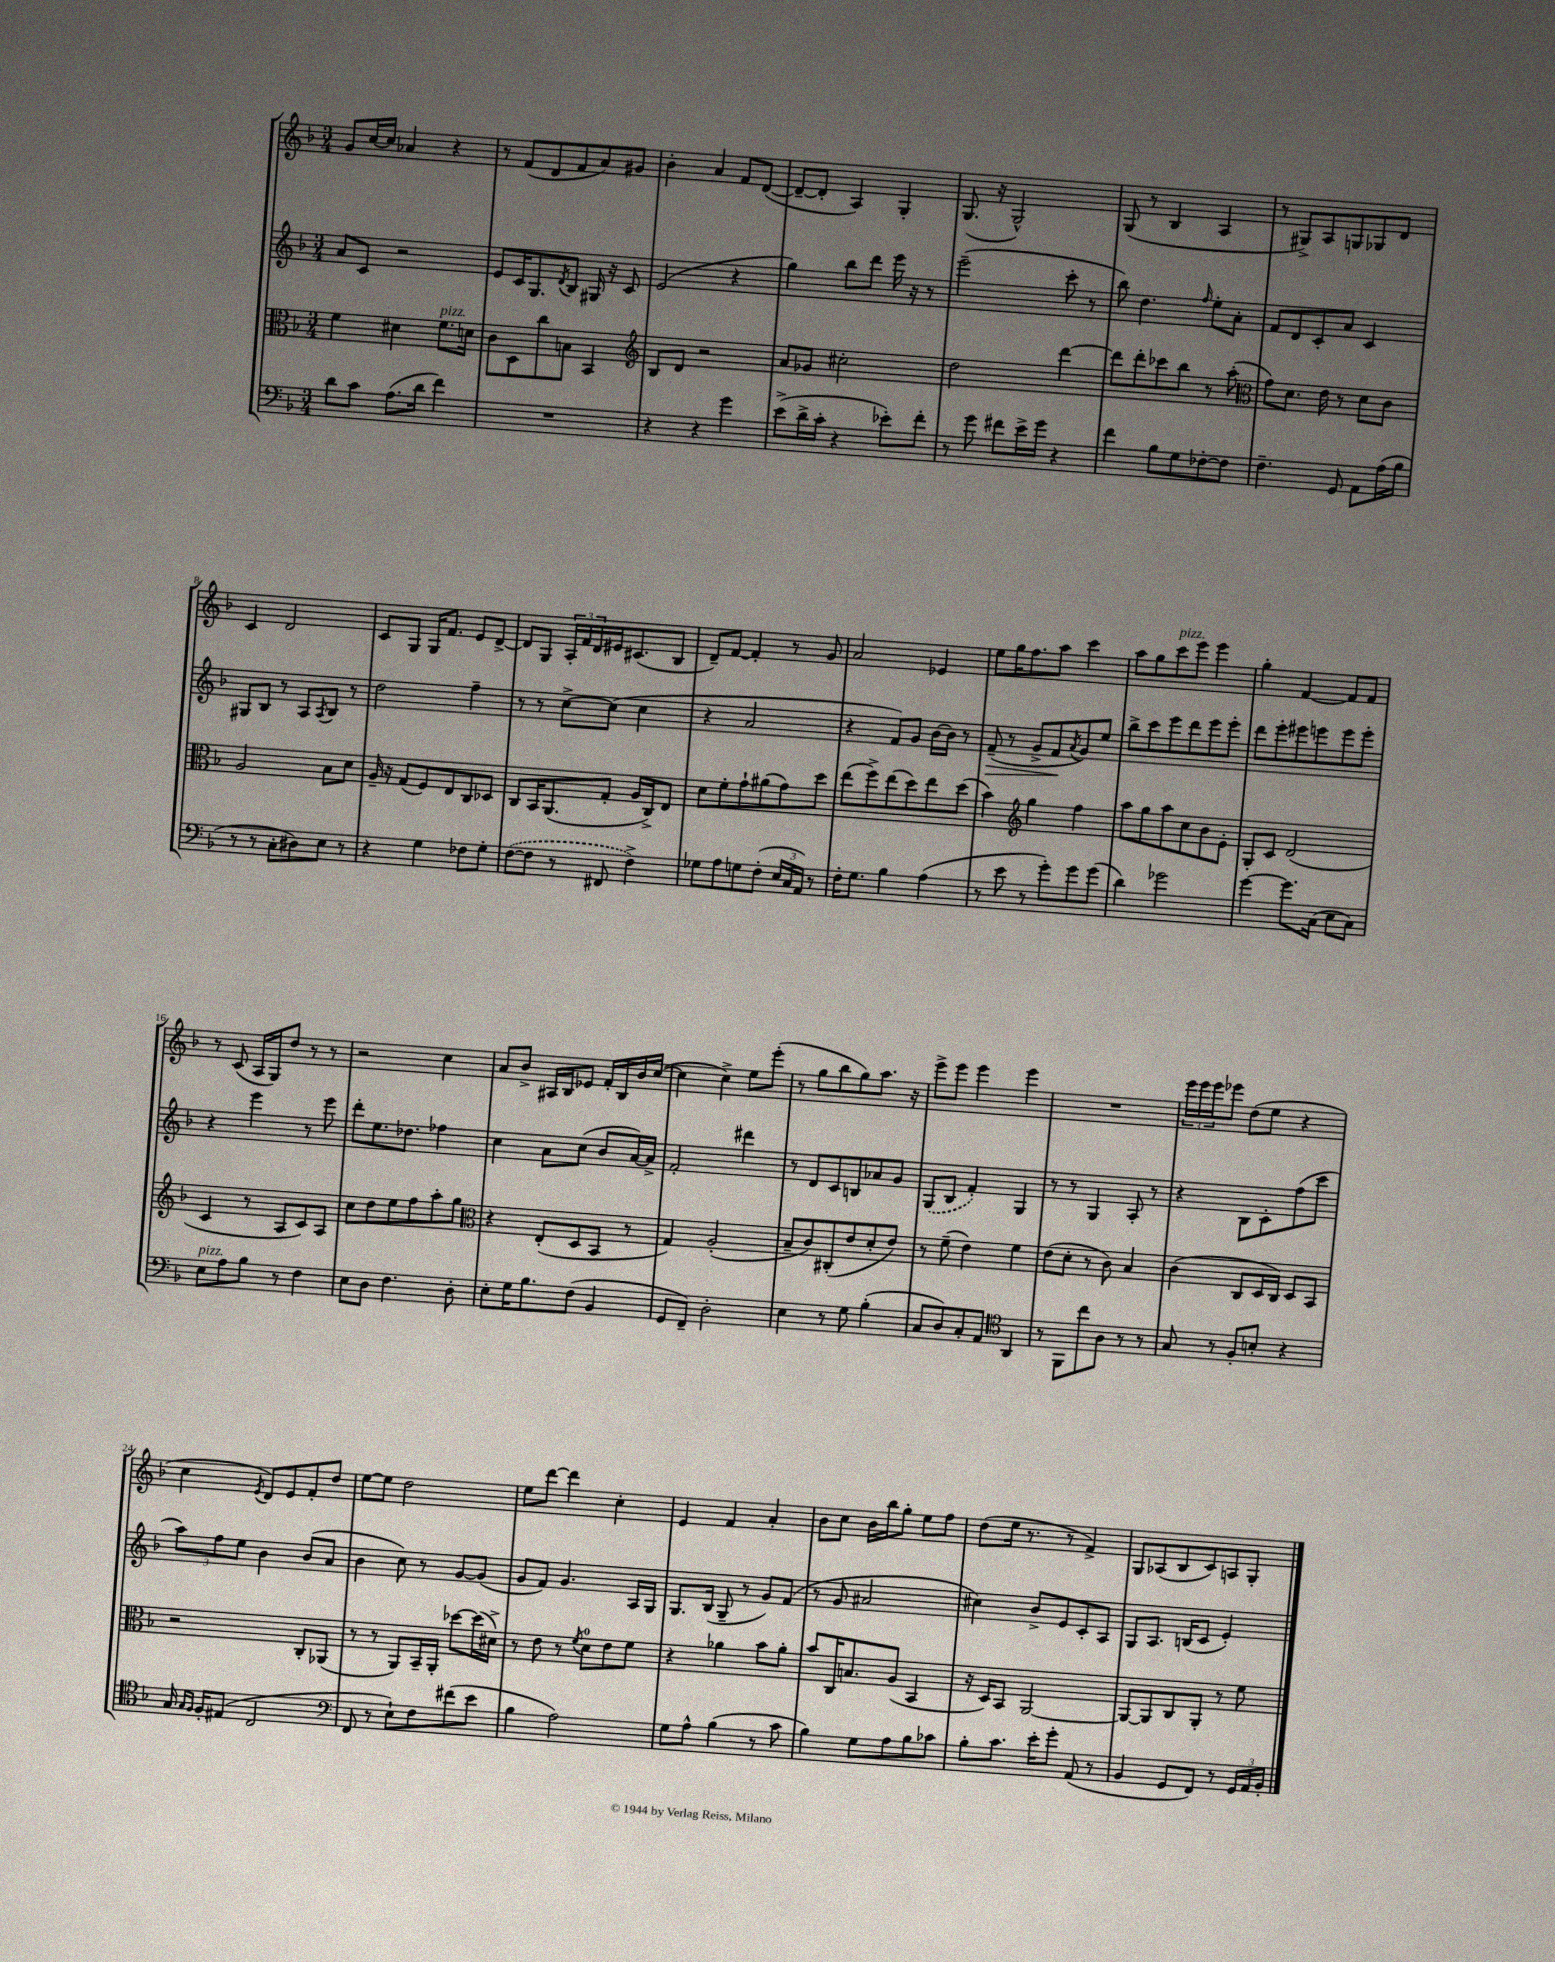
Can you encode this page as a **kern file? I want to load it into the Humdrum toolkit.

**kern	**kern	**kern	**kern
*staff4	*staff3	*staff2	*staff1
*clefF4	*clefC3	*clefG2	*clefG2
*k[b-]	*k[b-]	*k[b-]	*k[b-]
*M3/4	*M3/4	*M3/4	*M3/4
8d\L	4f\	8a/L	8g/L
8c\J	.	8c/J	[16cc/L
.	.	.	16cc/]JJ
(8.A\L	4d#\	2r	4a-/
16d\Jk	.	.	.
4f\)	8.f\L	.	4r
.	16d\Jk	.	.
=	=	=	=
2.r	8c\L	8e/L	8r
.	8D\	16c/K	(8f/L
.	.	8.G/	.
.	8cc\	.	8d/
.	.	8qd/	.
.	8B\J	8B-/J	8f/
.	4BB-/	16G#/	8a/)
.	.	16r	.
.	.	8c/	8g#/J
=	=	=	=
*	*clefG2	*	*
4r	8B-/L	(2e/	4b-'\
.	8d/J	.	.
4r	2r	.	4a/
4g\	.	4r	8f/L
.	.	.	([8d/J
=	=	=	=
(8e^\L	8a/L	4gg\)	8d~/_L
16d^\L	8g-/J	.	8d'/]J
16c'\JJ	.	.	.
4r	2cc#'\	8bb-\L	4A/)
.	.	8ddd\J	.
8e-'\L)	.	16eee\	4G'/
.	.	16r	.
8f'\J	.	8r	.
=	=	=	=
8r	2dd\	(2eee~\	(8.G/
8g\	.	.	.
.	.	.	16r
8f#\L	.	.	2G^^/)
16e^\L	.	.	.
16g\JJ	.	.	.
4r	[4ddd\	8ccc'\	.
.	.	8r	.
=	=	=	=
4f\	8ddd\]L	8bb-\)	(8G/
.	8ddd'\	4.dd\	8r
8B-\L	8ccc-\	.	4B-/
8G\	8bb-\J	.	.
.	.	16qqff/	.
[8F-'\	8r	8ee'\L	4A/
8F-\]J	(8aa'\	8a'\J	.
=	=	=	=
*	*clefC3	*	*
4.F~\	8g\L)	8f/L	8r
.	8.d\J	8d/	8G#^/L)
.	.	8c'/	8A/
.	16e\	.	.
8GG/	8r	8a/J	8G/
8AA\L	8d\L	4c/	8G-/
(16A\L	8c\J	.	8d/J
16B-\JJ	.	.	.
=	=	=	=
8r	2A/	8G#/L	4c/
8r	.	8B-/J	.
8C'\L	.	8r	2d/
8D#\)	.	8A/L	.
.	.	8qA/	.
8E\J	8B-\L	8B-/J	.
8r	8d\J	8r	.
=	=	=	=
4r	16A~/	2dd\	8c/L
.	16r	.	.
.	(8G/L	.	8G/J
4G\	8F/)	.	16G/LK
.	.	.	8.f/J
.	8E/	.	.
8F-\L	8C/	4ff~\	8e/L
8G'\J	8D-/J	.	[8d^/J
=	=	=	=
([8F\L	8C/L	8r	8d/]L
8F\]J	16BB-/K	8r	8G/J
.	(8.AA/	.	.
8r	.	[8cc^\L	24A'/LL
.	.	.	24f/
.	.	.	24d/
8FF#/	8G'/J	(8cc\]J	16e#/J
.	.	.	(8.c#/
4F^\)	16A/LL	4cc\	.
.	16C^/J)	.	.
.	8E/J	.	8B-/J
=	=	=	=
8G-\L	8d\L	4r	8d~/L)
8A\	8f'\	.	[8f/J
8G\	8g`\	2a/	4f'/]
(8F'\J	(8a#\	.	.
24E/LL	8g\)	.	8r
24C/	.	.	.
24AA/JJ)	.	.	.
8r	8dd\J	.	8g/
=	=	=	=
16F'\LK	(8ee\L	4r	2a/
8.G\J	.	.	.
.	8ff^\)	.	.
4B-\	(8ee\	8f/L)	.
.	8dd\)	8g/J	.
(4A\	8ee\	[16b-\LL	4e-/
.	.	16b-\]JJ	.
.	(8dd\J	8r	.
=	=	=	=
8r	4b-\)	(8f~/	8ee\L
8e\	.	8r	16gg\K
.	.	.	8.ff\
*	*clefG2	*	*
8r	4gg\	8g^/L	.
8g'\L)	.	8f/	8aa\J
.	.	8qa/	.
8g\	4ff\	8g/)	4ccc\
(8g\J	.	8ee/J	.
=	=	=	=
4d\)	8aa\L	8bb-^\L	8aa\L
.	8gg\	8ccc\	8gg\
2g-\	8aa\	8eee\	8ccc\
.	8cc\	8ddd\	8eee\J
.	8b-\	8eee\	4eee\
.	8e'\J	8eee'\J	.
=	=	=	=
[4g\	8G'/L	8ddd\L	4gg'\
.	8c/J	8eee'\	.
8.g\]L	(2d/	8eee#\	[4f/
.	.	8eee\	.
(16C\Jk	.	.	.
8E\L	.	8eee\	8f/]L
8C\J)	.	8eee'\J	8f/J
=	=	=	=
8E\L	4c/	4r	8r
8A\	.	.	(8c/
8B-\J	8r	4eee\	16A/LL
.	.	.	16G/J)
8r	8A/L	.	8dd/J
4F\	8c/)	8r	8r
.	8A/J	8eee\	8r
=	=	=	=
8E\L	8cc\L	8ddd'\L	2r
8D\J	8dd\	8.ee\	.
4.F\	8ee\	.	.
.	.	8.dd-\J	.
.	8ff\	.	.
.	8aa'\	4ff-\	4cc\
8D'\	8gg\J	.	.
=	=	=	=
*	*clefC3	*	*
8E'\L	4r	4cc\	8a/L
16G\K	.	.	8b-^/J
8.B-\	.	.	.
.	(8E'/L	8a\L	16A#/LL
.	.	.	16B-/J
(8F\J	8D/	(8cc\J	8e-/J
4BB-/	8BB-/J	8b-/L	16f'/LL
.	.	.	16B-/
.	8r	[16a/L)	16b-/
.	.	16a^/]JJ	([16cc/JJ
=	=	=	=
8GG/L	4G/)	2f'/	4cc\]
8FF~/J)	.	.	.
2D'\	(2A'/	.	4cc^\)
.	.	4ddd#\	8ee\L
.	.	.	(8eee'\J
=	=	=	=
4E\	8B-~/L	8r	8r
.	8c/)	8d/L	8gg\L
8r	(8C#'/	8c/	8bb-\
8G\	8e/	8B/	8gg\)
(4B-'\	8d'/	8a-/	8.aa\J
.	8e/J)	8g/J	.
.	.	.	16r
=	=	=	=
8C/L	8r	(8G/L	8eee^\L
8D/)	(8f~\	8B-/J	8eee\J
8C'/	4e\)	4f'/)	4eee\
8AA/J	.	.	.
*clefC4	*	*	*
4AA/	4f\	4G/	4eee\
=	=	=	=
8r	(8e\L	8r	2.r
8FF\L	8d'\J	8r	.
8cc\	8r	4G/	.
8A\J	8c\)	.	.
8r	4B-/	8A'/	.
8r	.	8r	.
=	=	=	=
8G/	(4c\	4r	24eee\LL
.	.	.	24eee\
.	.	.	24eee\J
8r	.	.	8eee-\J
8F'/L	8C/L	8B-\L	(8dd\L
8B'/J	16D/L	8c'\	8ee\J
.	16C/JJ)	.	.
4r	8D/L	(8ff\	4r
.	8BB-/J	8ccc\J	.
=	=	=	=
16G/	2r	12aa\L)	4cc\
16qqG/LL	.	.	.
16qqF/JJ	.	.	.
16F'/LK	.	.	.
.	.	12ff\	.
(8E#/J	.	.	.
.	.	12ee\J	.
.	.	.	8qe/
2C/	.	4b-\	8d/L)
.	.	.	8e/
.	8C'/L	(8b-/L	8f'/
.	(8AA-/J	8a/J	8dd/J
=	=	=	=
*clefF4	*	*	*
8FF/	8r	4b-\	[8ee\L
8r	8r	.	8ee\]J
8E`\L)	8AA/L)	8cc\)	2dd\
8F\	16BB-~/L	8r	.
.	16AA'/JJ	.	.
(8f#\	[8dd-\L	[8g/L	.
8e\J	(16dd-\]L	(8g/]J	.
.	16d#^\JJ)	.	.
=	=	=	=
4B-\	8r	8g/L	8ee\L
.	8e\	8f/J)	[8ddd\J
2A\)	8r	4.g/	4ddd\]
.	8qf/	.	.
.	8d\L	.	.
.	8e\	.	4cc'\
.	8f\J	16A/LL	.
.	.	16G/JJ	.
=	=	=	=
8G\L	4r	8.G/L	4e/
8A^^\J	.	.	.
.	.	(16B-/Jk	.
(4B-\	4a-\	8G~/	4f/
.	.	8r	.
8r	8b-\L	8g/L)	4a'/
8c\	8a-'\J	(8f/J	.
=	=	=	=
4B-\)	8b-/L	8r	8b-\L
.	16C/K	8g/	8cc\J
.	8.B/	.	.
8G\L	.	2a#/	16b-\LL
.	.	.	16bb-\J
8A\	(8A/J	.	8gg'\J
8B-\	4BB-/	.	8ee\L
8c-\J	.	.	8ff\J
=	=	=	=
8B-'\L	16r	4cc#\)	(8dd\L
.	16D/LK)	.	.
8.c\J	8BB-/J	.	16ee\Jk
.	.	.	8.r
.	[2AA/	8b-^/L	.
16e'\LK	.	.	.
8g'\J	.	8e/	8r
(8AA/	.	8c'/	4f^/)
8r	.	8A/J	.
=	=	=	=
4BB-/	8AA/_L	8G/L	8G/L
.	8AA/]	8.A/J	(8A-/
8GG/L	8C/	.	8B-/
.	.	(16B/LK	.
8FF/J)	8AA'/J	8c/J	8c/)
8r	8r	4e'/)	8A/
24GG/LL	8f\	.	8G'/J
24AA/	.	.	.
24BB-'/JJ	.	.	.
==	==	==	==
*-	*-	*-	*-
